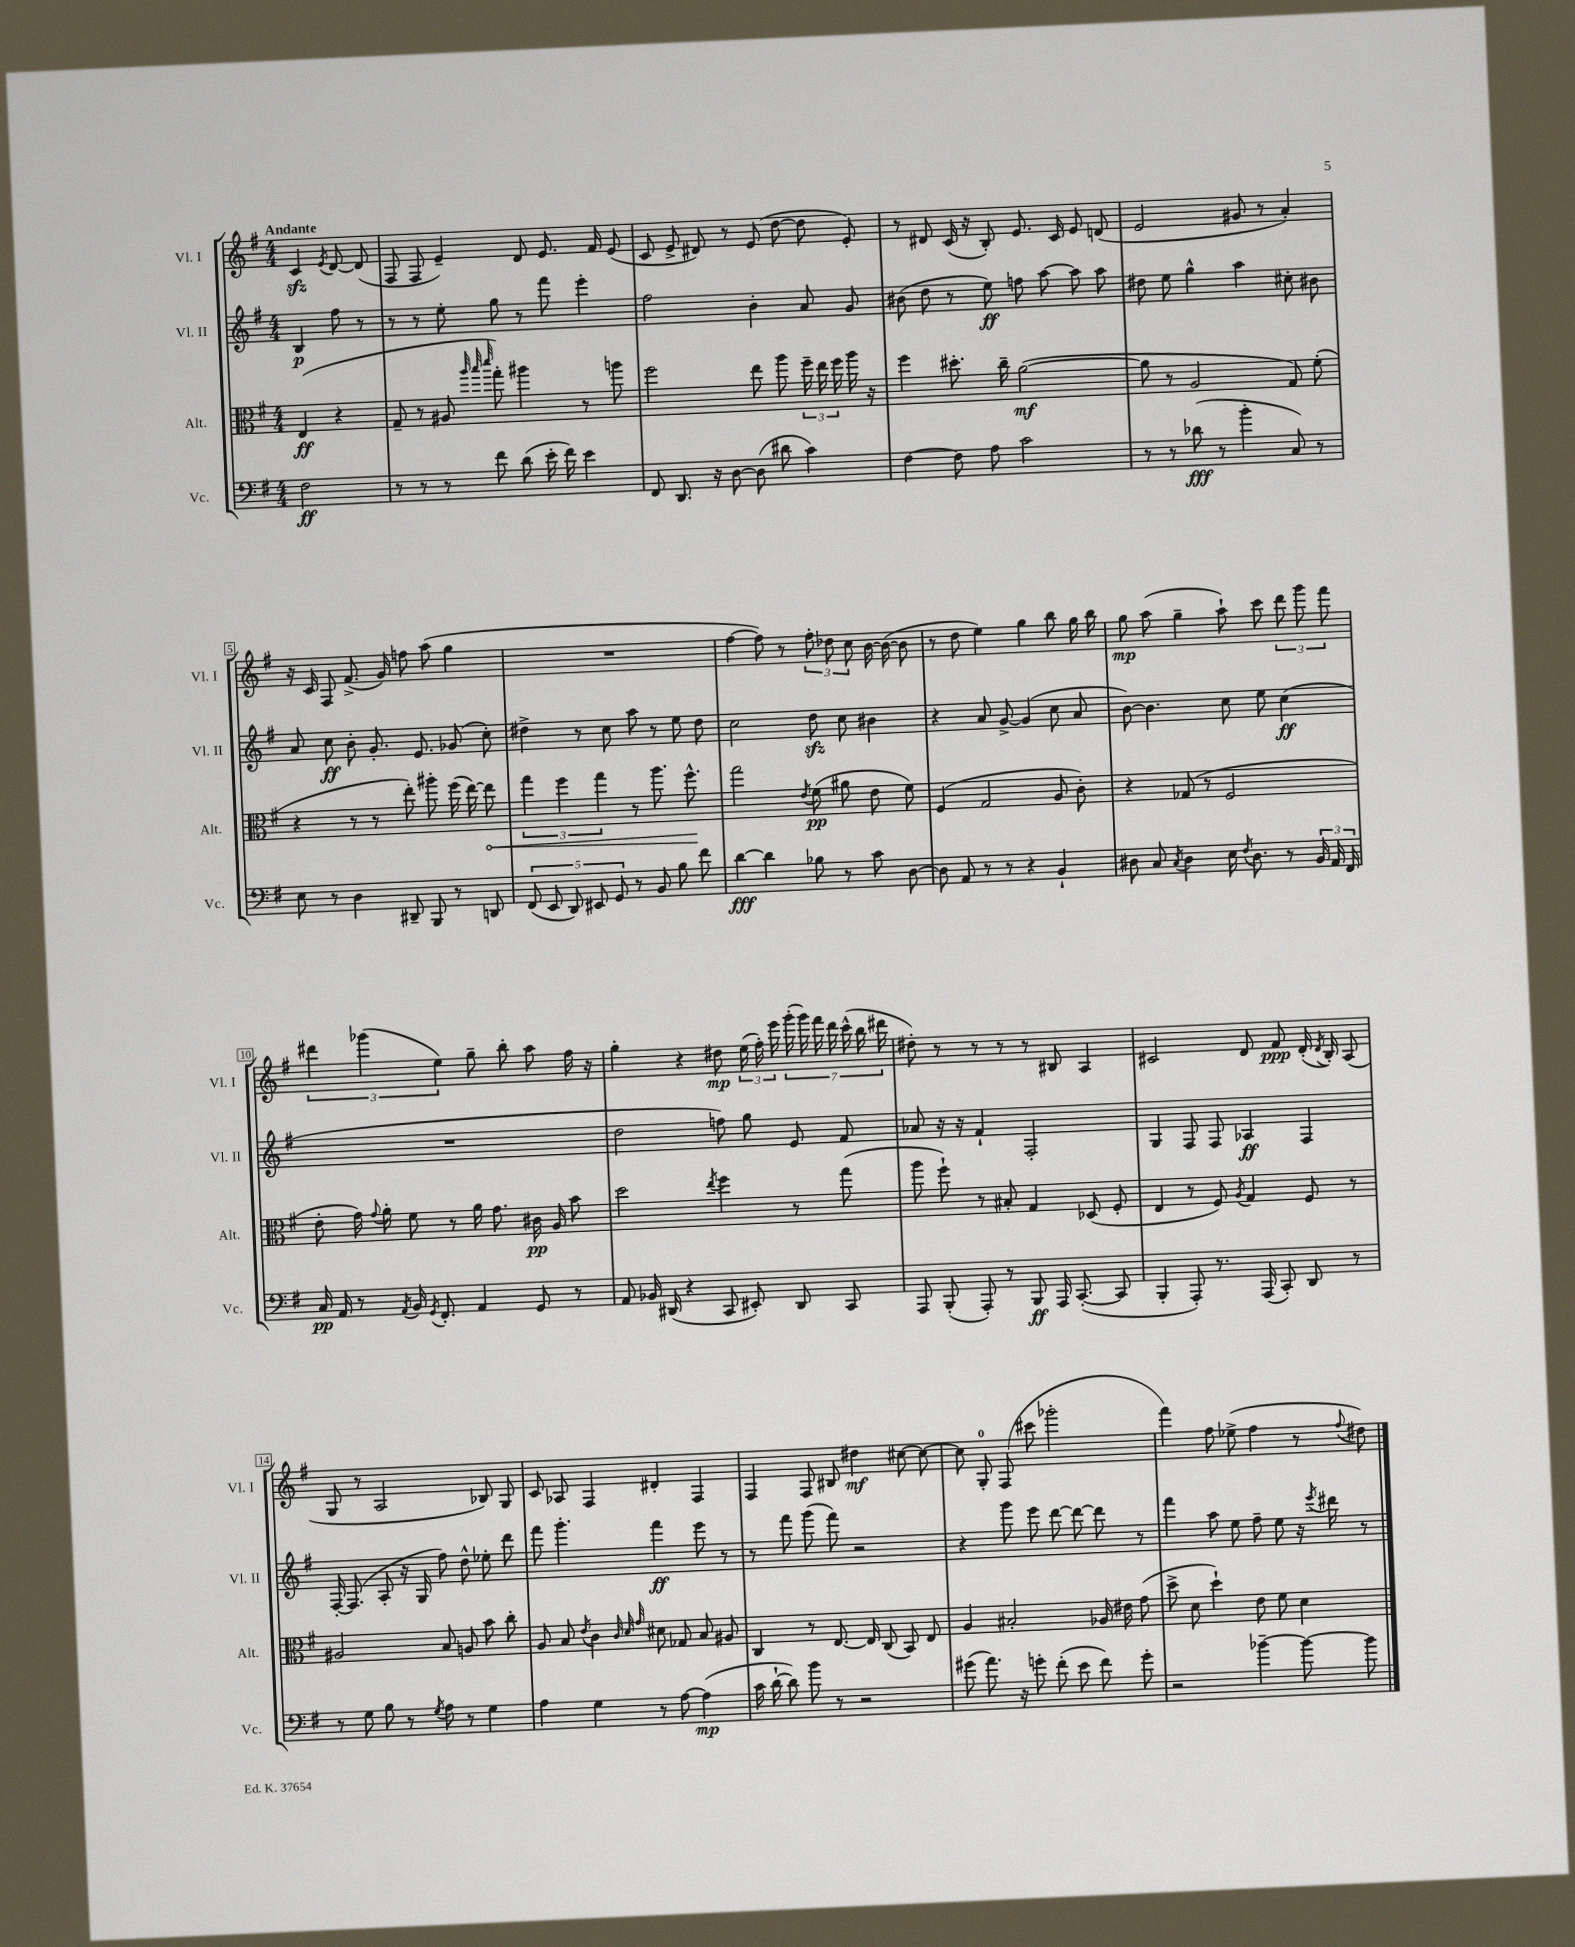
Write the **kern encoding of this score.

**kern	**dynam	**kern	**dynam	**kern	**dynam	**kern	**dynam
*part4	*part4	*part3	*part3	*part2	*part2	*part1	*part1
*staff4	*staff4	*staff3	*staff3	*staff2	*staff2	*staff1	*staff1
*I"Vc.	*	*I"Alt.	*	*I"Vl. II	*	*I"Vl. I	*
*I'Vc.	*	*I'Alt.	*	*I'Vl. II	*	*I'Vl. I	*
*clefF4	*	*clefC3	*	*clefG2	*	*clefG2	*
*k[f#]	*	*k[f#]	*	*k[f#]	*	*k[f#]	*
*M4/4	*	*M4/4	*	*M4/4	*	*M4/4	*
=	=	=	=	=	=	=	=
!	!	!	!	!	!	!LO:TX:a:B:t=Andante	!
2F#\	ff	(4E/	ff	4B/	p	4czz/	.
.	.	.	.	.	.	8qe/	.
.	.	4r	.	8ff#\	.	[8d/	.
.	.	.	.	8r	.	(8d/]	.
=1	=1	=1	=1	=1	=1	=1	=1
8r	.	8G~/	.	8r	.	8F#/	.
8r	.	8r	.	8r	.	8F#/	.
8r	.	8A#X/	.	8ee'\	.	4e~/)	.
.	.	32qqaa/	.	.	.	.	.
.	.	32qqbb/	.	.	.	.	.
.	.	32qqddd/	.	.	.	.	.
8f#\	.	8gg'\)	.	8gg\	.	.	.
(8d\	.	4aa#X\	.	8r	.	8d/	.
16e'\	.	.	.	8fff#\	.	8.e/	.
16f#\)	.	.	.	.	.	.	.
4e\	.	8r	.	4eee'\	.	.	.
.	.	.	.	.	.	16f#/	.
.	.	8aan\	.	.	.	(8e/	.
=2	=2	=2	=2	=2	=2	=2	=2
8FF#/	.	2ff#\	.	2ff#\	.	8c/	.
8.DD/	.	.	.	.	.	8e^/	.
.	.	.	.	.	.	8d#X/)	.
16r	.	.	.	.	.	.	.
[8D\	.	.	.	.	.	8r	.
(8D\]	.	8ee\	.	4b'\	.	(8e/	.
8d#X\	.	8aa\	.	.	.	[8dd\	.
4c\)	.	24ff#~\	.	8a/	.	8dd\]	.
.	.	24ee\	.	.	.	.	.
.	.	24ff#\	.	.	.	.	.
.	.	16aa\	.	8g/	.	8e'/)	.
.	.	16r	.	.	.	.	.
=3	=3	=3	=3	=3	=3	=3	=3
[4F#\	.	4ff#\	.	(8b#X\	.	8r	.
.	.	.	.	8dd\	.	8d#X/	.
8F#\]	.	8.dd#X'\	.	8r	.	(16c/	.
.	.	.	.	.	.	16r	.
8A\	.	.	.	8ee\)	ff	8B'/)	.
.	.	16cc~\	.	.	.	.	.
2c\	.	([2a\	mf	8ffn\	.	8.e/	.
.	.	.	.	[8aa\	.	.	.
.	.	.	.	.	.	16c/	.
.	.	.	.	8aa\]	.	8e/	.
.	.	.	.	8aa\	.	(8dn/	.
=4	=4	=4	=4	=4	=4	=4	=4
8r	.	8a\]	.	8dd#X\	.	2e/	.
8r	.	8r	.	8ee\	.	.	.
(8d-X\	fff	2A/	.	4gg^^\	.	.	.
8r	.	.	.	.	.	.	.
4b'\	.	.	.	4aa\	.	8g#X/	.
.	.	.	.	.	.	8r	.
8C/)	.	8G/)	.	8cc#X'\	.	4a'/)	.
8r	.	(8f#'\	.	8b#X\	.	.	.
!!LO:LB:g=z
=5	=5	=5	=5	=5	=5	=5	=5
8E\	.	4r	.	8a/	.	16r	.
.	.	.	.	.	.	16c/	.
8r	.	.	.	8cc\	ff	8F#/	.
4D\	.	8r	.	8b'\	.	(8.f#^/	.
.	.	8r	.	8.g'/	.	.	.
.	.	.	.	.	.	16g/)	.
8DD#X~/	.	8ee'\)	.	.	.	8ffn\	.
.	.	.	.	8.e/	.	.	.
8BBB/	.	8aa#X'\	.	.	.	(8aa\	.
8r	.	(16ff#\	.	(8g-X/	.	4gg\	.
.	.	[16ee\)	.	.	.	.	.
!	!	!	!LO:HP:b	!	!	!	!
8DDn/	.	8ee\]	<	8cc'\)	.	.	.
=6	=6	=6	=6	=6	=6	=6	=6
(10FF#/	.	6gg\	.	4dd#X^\	.	1r	.
10EE/	.	.	.	.	.	.	.
.	.	6ff#\	.	.	.	.	.
10DD/)	.	.	.	.	.	.	.
.	.	.	.	8r	.	.	.
10EE#X/	.	.	.	.	.	.	.
.	.	6gg\	.	.	.	.	.
.	.	.	.	8cc\	.	.	.
10GG/	.	.	.	.	.	.	.
8r	.	8r	.	8aa\	.	.	.
8BB/	.	8.aa\	.	8r	.	.	.
8B\	.	.	.	8ee\	.	.	.
.	.	8.ff#^^\	.	.	.	.	.
8f#\	.	.	.	8dd#\	.	.	.
.	.	.	[	.	.	.	.
=7	=7	=7	=7	=7	=7	=7	=7
[4d\	fff	2gg\	.	2cc\	.	[4ff#\	.
4d\]	.	.	.	.	.	8ff#\])	.
.	.	.	.	.	.	8r	.
.	.	8qe/	.	.	.	.	.
8B-X\	.	(8f#\	pp	8ddzz\	.	12ff#'\	.
.	.	.	.	.	.	12dd-X\	.
8r	.	8a#X\	.	8cc\	.	.	.
.	.	.	.	.	.	12cc\	.
8c\	.	8e\	.	4b#X\	.	[16b\	.
.	.	.	.	.	.	(16b\_	.
[8D\	.	8f#\)	.	.	.	8b\]	.
=8	=8	=8	=8	=8	=8	=8	=8
8D\]	.	(4F#/	.	4r	.	8r	.
8AA/	.	.	.	.	.	8dd\	.
8r	.	2G/	.	8a/	.	4ee\)	.
8r	.	.	.	[8g^/	.	.	.
4r	.	.	.	(4g/]	.	4gg\	.
4BB`/	.	8A/	.	8cc\	.	8bb\	.
.	.	8c'\)	.	8a/	.	16gg\	.
.	.	.	.	.	.	16bb\	.
=9	=9	=9	=9	=9	=9	=9	=9
8D#X\	.	4r	.	[8b\)	.	8gg\	mp
8C/	.	.	.	4.b\]	.	(8aa\	.
8qC/	.	.	.	.	.	.	.
4D#\	.	(8G-X/	.	.	.	4gg~\	.
.	.	8r	.	.	.	.	.
16E\	.	2F#/	.	8cc\	.	8aa`\)	.
8qF#/	.	.	.	.	.	.	.
8.D#\	.	.	.	.	.	.	.
.	.	.	.	8ee\	.	8ccc\	.
8r	.	.	.	(4cc\	ff	12ddd\	.
.	.	.	.	.	.	12ggg\	.
24BB/	.	.	.	.	.	.	.
24AA/	.	.	.	.	.	12fff#\	.
24FF#/	.	.	.	.	.	.	.
!!LO:LB:g=z
=10	=10	=10	=10	=10	=10	=10	=10
16C/	pp	8e'\	.	1r	.	6ddd#X\	.
16AA/	.	.	.	.	.	.	.
8r	.	16g\)	.	.	.	.	.
.	.	.	.	.	.	(6ggg-X\	.
.	.	8qqg/	.	.	.	.	.
.	.	16a'\	.	.	.	.	.
8qAA/	.	.	.	.	.	.	.
16BB/	.	8f#\	.	.	.	.	.
8qGG/	.	.	.	.	.	.	.
8.FF#'/	.	.	.	.	.	.	.
.	.	.	.	.	.	6ee\)	.
.	.	8r	.	.	.	.	.
4AA/	.	16a\	.	.	.	8gg~\	.
.	.	8.g\	.	.	.	.	.
.	.	.	.	.	.	8bb'\	.
8GG/	.	16c#X\	pp	.	.	8aa\	.
.	.	16A/	.	.	.	.	.
8r	.	8b\	.	.	.	16ff#\	.
.	.	.	.	.	.	16r	.
=11	=11	=11	=11	=11	=11	=11	=11
8AA/	.	2dd\	.	2dd\	.	4gg'\	.
16BB-X/	.	.	.	.	.	.	.
(16DD#X/	.	.	.	.	.	.	.
4r	.	.	.	.	.	4r	.
.	.	8qee/	.	.	.	.	.
8CC/	.	4ff#\	.	8ffn\)	.	8dd#X\	mp
8EE#X'/)	.	.	.	8gg\	.	(24ee\	.
.	.	.	.	.	.	24ff#'\)	.
.	.	.	.	.	.	24eee\	.
8DD#/	.	8r	.	8e/	.	(28ggg'\	.
.	.	.	.	.	.	28ggg\)	.
.	.	.	.	.	.	28fff#\	.
.	.	.	.	.	.	28ddd\	.
8CC/	.	(8gg\	.	8f#/	.	.	.
.	.	.	.	.	.	(28ccc^^\	.
.	.	.	.	.	.	28bb\	.
.	.	.	.	.	.	28ddd#X\	.
=12	=12	=12	=12	=12	=12	=12	=12
8AAA/	.	8aa\	.	8a-X/	.	8dd#X'\)	.
(8BBB'/	.	8ff#`\)	.	16r	.	8r	.
.	.	.	.	16r	.	.	.
8AAA'/)	.	8r	.	4f#`/	.	8r	.
8r	.	8B#X'/	.	.	.	8r	.
8BBB/	ff	4G/	.	2F#'/	.	8r	.
16AAA/	.	.	.	.	.	8B#X/	.
([8.CC'/	.	.	.	.	.	.	.
.	.	(8D-X/	.	.	.	4A/	.
8CC/]	.	8F#'/	.	.	.	.	.
=13	=13	=13	=13	=13	=13	=13	=13
4BBB'/	.	4E/	.	4G/	.	2c#X/	.
8AAA'/)	.	8r	.	8F#/	.	.	.
8.r	.	8F#/)	.	8F#/	.	.	.
.	.	8qA/	.	.	.	.	.
.	.	4G/	.	4A-X/	ff	8d/	.
(16AAA/	.	.	.	.	.	.	.
8CC'/)	.	.	.	.	.	8f#/	ppp
8DD/	.	8F#/	.	4F#/	.	(16d'/	.
.	.	.	.	.	.	8qd/	.
.	.	.	.	.	.	16B'/)	.
8r	.	8r	.	.	.	(8A/	.
!!LO:LB:g=z
=14	=14	=14	=14	=14	=14	=14	=14
8r	.	2A#X/	.	[16F#'/	.	8G/	.
.	.	.	.	(8.F#/]	.	.	.
8G\	.	.	.	.	.	8r	.
8B\	.	.	.	8A'/	.	2A/	.
8r	.	.	.	16r	.	.	.
.	.	.	.	16G/	.	.	.
8qG/	.	.	.	.	.	.	.
8A\	.	8B/	.	8ff#\)	.	.	.
8r	.	8An/	.	8dd^^\	.	.	.
4G\	.	8b\	.	8ee-X'\	.	8B-X/)	.
.	.	8cc'\	.	8ddd\	.	8G/	.
=15	=15	=15	=15	=15	=15	=15	=15
4A\	.	8A/	.	8fff#\	.	8c/	.
.	.	8B/	.	4.ggg'\	.	8A-X/	.
.	.	8qe/	.	.	.	.	.
4G\	.	4c\	.	.	.	4F#/	.
.	.	32qqc/	.	.	.	.	.
.	.	32qqd/	.	.	.	.	.
.	.	32qqg/	.	.	.	.	.
8r	.	8d#X\	.	4fff#\	ff	4d#X'/	.
[8A\	.	8G-X/	.	.	.	.	.
(4A\]	mp	8B/	.	8eee\	.	4F#/	.
.	.	8A#X/	.	8r	.	.	.
=16	=16	=16	=16	=16	=16	=16	=16
16c\	.	4C/	.	8r	.	4F#/	.
[16d`\	.	.	.	.	.	.	.
8d\])	.	.	.	8fff#\	.	.	.
8b\	.	8r	.	(8ggg\	.	8F#/	.
8r	.	[8.E/	.	8fff#\)	.	8B#X/	.
2r	.	.	.	2r	.	4dd#X\	mf
.	.	16E/]	.	.	.	.	.
.	.	(8C/	.	.	.	.	.
.	.	8BB/)	.	.	.	[8cc#X\	.
.	.	8E/	.	.	.	8cc#\_	.
=17	=17	=17	=17	=17	=17	=17	=17
(8g#X\	.	4A/	.	4r	.	8cc#\]	.
8.a\)	.	.	.	.	.	8G'/	.
.	.	2B#X'/	.	8ggg\	.	(8F#/	.
16r	.	.	.	.	.	.	.
8gn'\	.	.	.	8eee\	.	8ccc#X\	.
(8f#'\	.	.	.	[8ddd\	.	2ggg-X'\	.
8e\	.	.	.	8ddd\_	.	.	.
8f#\)	.	16A-X/	.	8ddd\]	.	.	.
.	.	16e#X\	.	.	.	.	.
8g'\	.	(8g\	.	8r	.	.	.
=18	=18	=18	=18	=18	=18	=18	=18
2r	.	8dd^\	.	4fff#\	.	4fff#\)	.
.	.	8d\	.	.	.	.	.
.	.	4dd`\)	.	8aa\	.	8ff#\	.
.	.	.	.	8ee\	.	(8ee-X^\	.
[4b-X~\	.	8e\	.	8ff#~\	.	4ff#\	.
.	.	8f#\	.	8ee\	.	.	.
8b-\_	.	4d\	.	16r	.	8r	.
.	.	.	.	8qeee/	.	.	.
.	.	.	.	16ddd#X\	.	.	.
.	.	.	.	.	.	8qqff#/	.
8b-\]	.	.	.	8r	.	8dd#X\)	.
==	==	==	==	==	==	==	==
*-	*-	*-	*-	*-	*-	*-	*-
